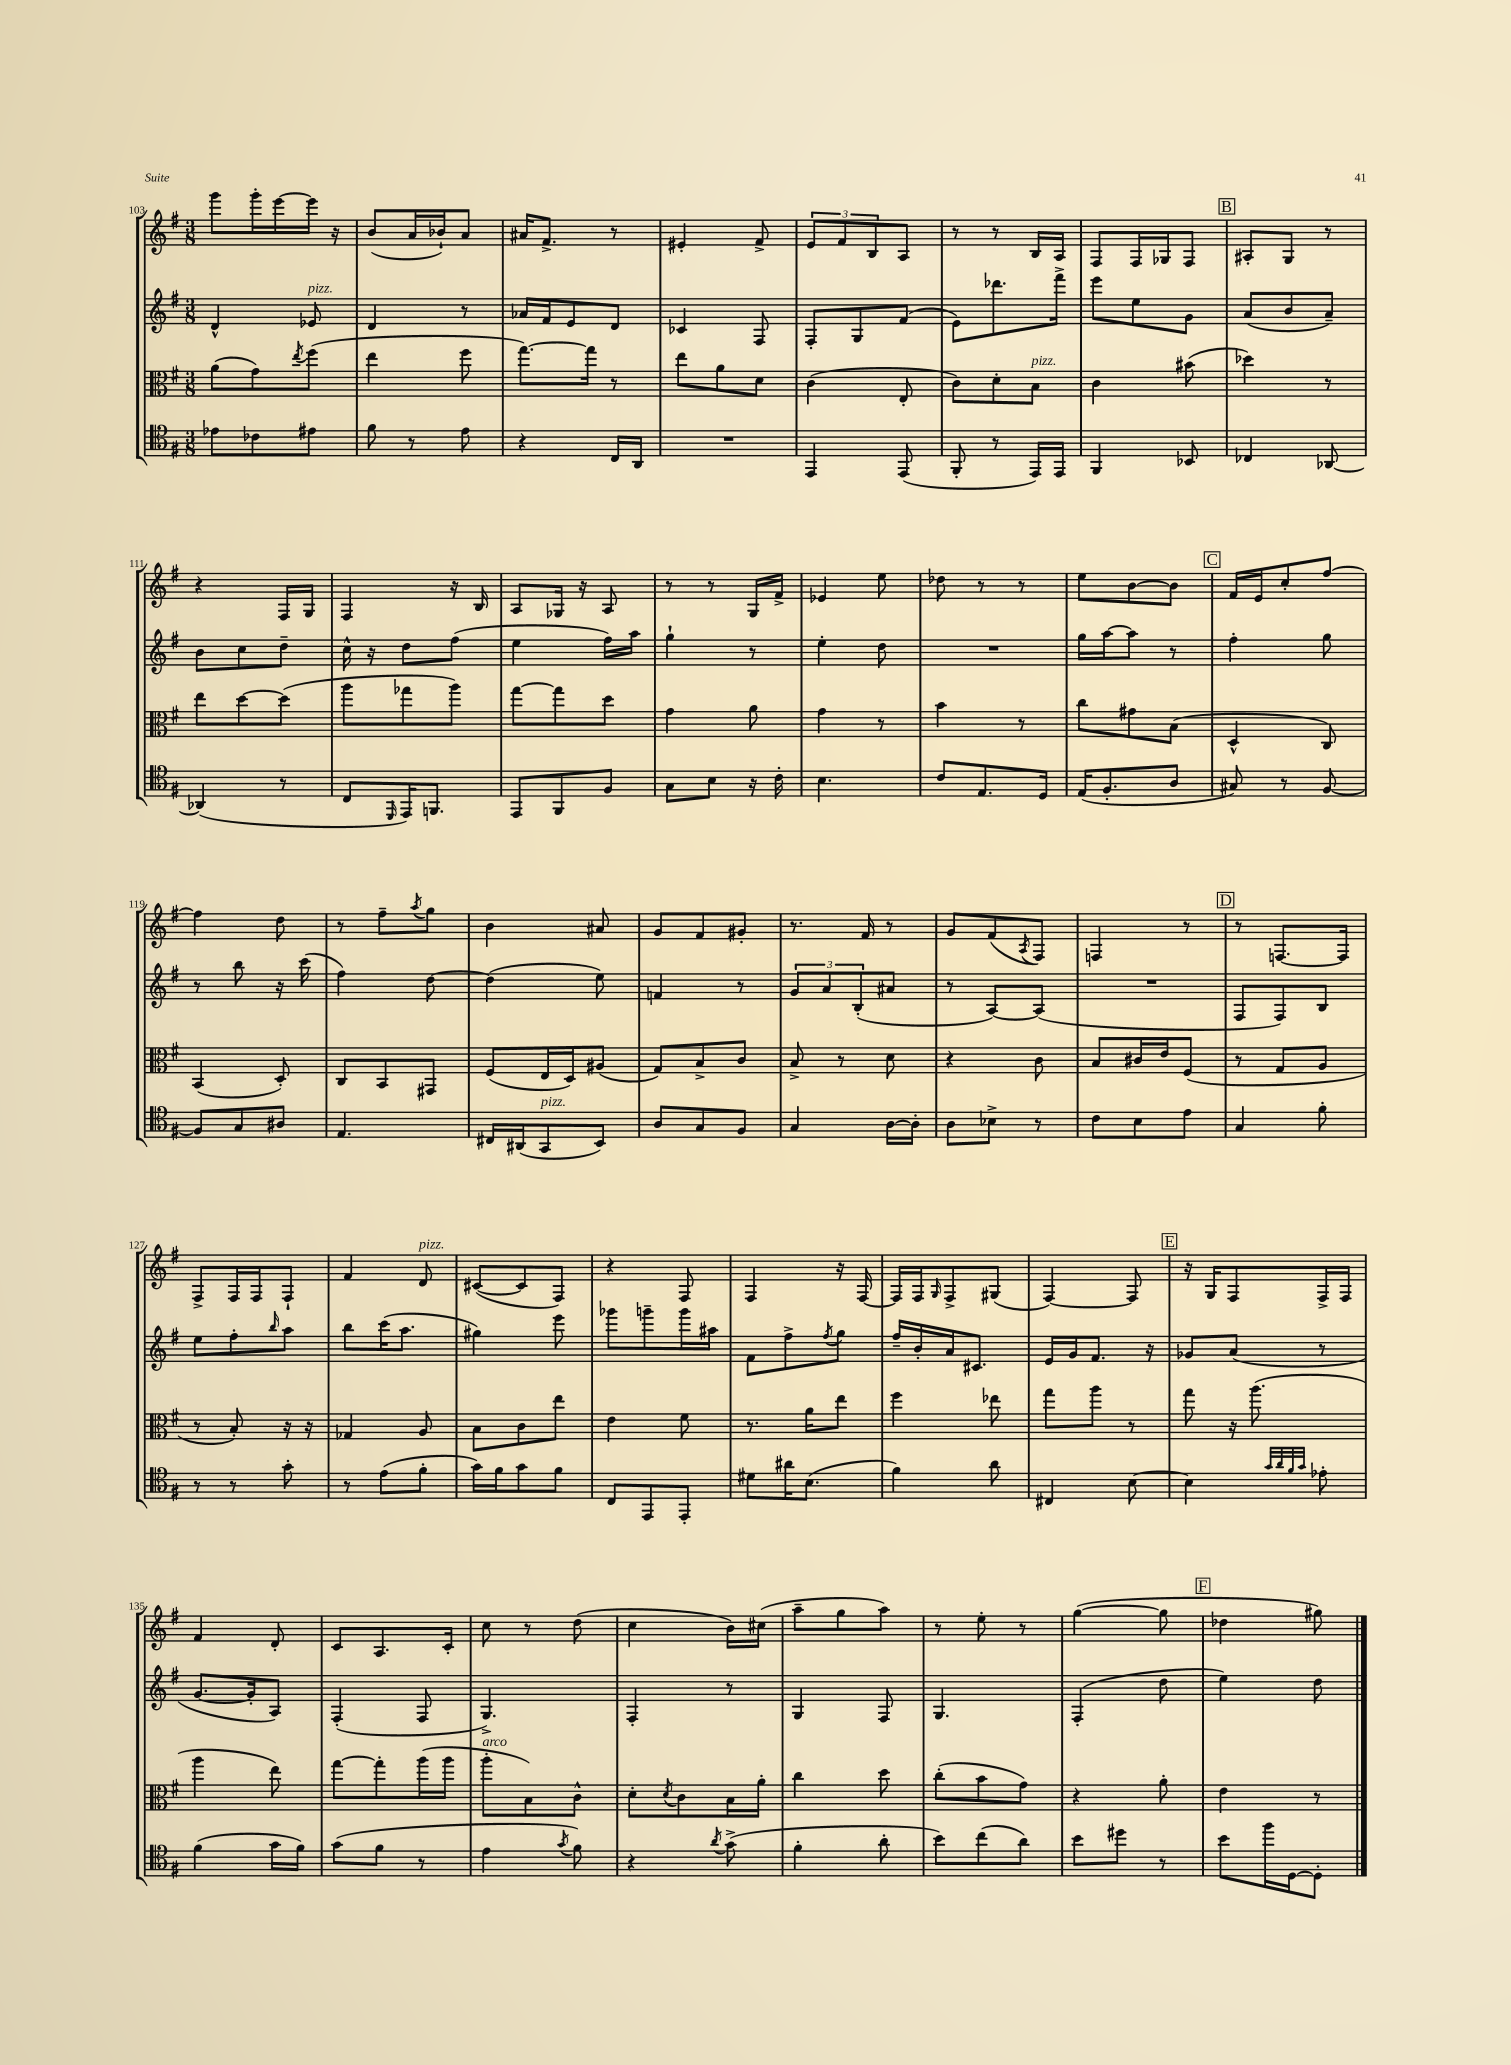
<<
\new StaffGroup <<
\new Staff = "s0" {
    \clef treble \key g \major \numericTimeSignature \time 3/8
    g'''8 g'''16-. e'''16~ e'''16 r16 |
    b'8( a'16 bes'16-!) a'8 |
    ais'16 fis'8.-> r8 |
    eis'4-. fis'8-> |
    \tuplet 3/2 { e'8 fis'8 b8 } a8 |
    r8 r8 b16 a16 |
    fis8 fis16 ges16 fis8 |
    \mark \markup { \box "B" } ais8-. g8 r8 |
    r4 fis16 g16 |
    fis4 r16 b16 |
    a8 ges16 r16 a8 |
    r8 r8 g16 fis'16-> |
    ees'4 e''8 |
    des''8 r8 r8 |
    e''8 b'8~ b'8 |
    \mark \markup { \box "C" } fis'16 e'16 c''8-. fis''8~ |
    fis''4 d''8 |
    r8 fis''8-- \acciaccatura { a''8 } g''8 |
    b'4 ais'8 |
    g'8 fis'8 gis'8-. |
    r8. fis'16 r8 |
    g'8 fis'8( \acciaccatura { a8 } fis8) |
    f4 r8 |
    \mark \markup { \box "D" } r8 f8.~ f16 |
    fis8-> fis16 fis16 fis8-! |
    fis'4 d'8^\markup { \italic "pizz." } |
    cis'8~( cis'8 fis8) |
    r4 fis8 |
    fis4 r16 fis16~ |
    fis16 fis16 \grace { g16 } fis8-> gis8( |
    fis4~) fis8 |
    \mark \markup { \box "E" } r16 g16 fis8 fis16-> fis16 |
    fis'4 d'8-. |
    c'8 a8. c'16-. |
    c''8 r8 d''8( |
    c''4 b'16) cis''16( |
    a''8-- g''8 a''8) |
    r8 e''8-. r8 |
    g''4~( g''8 |
    \mark \markup { \box "F" } des''4 gis''8) \bar "|." |
}
\new Staff = "s1" {
    \clef treble \key g \major \numericTimeSignature \time 3/8
    d'4-^ ees'8^\markup { \italic "pizz." } |
    d'4 r8 |
    aes'16 fis'16 e'8 d'8 |
    ces'4 fis8 |
    fis8-. g8 fis'8( |
    e'8) des'''8. fis'''16-> |
    e'''8 e''8 g'8 |
    \mark \markup { \box "B" } a'8( b'8 a'8--) |
    b'8 c''8 d''8-- |
    c''16-^ r16 d''8 fis''8( |
    e''4 fis''16) a''16 |
    g''4-! r8 |
    e''4-. d''8 |
    R4. |
    g''16 a''16~ a''8 r8 |
    \mark \markup { \box "C" } fis''4-. g''8 |
    r8 b''8 r16 c'''16( |
    fis''4) d''8~ |
    d''4( e''8) |
    f'4 r8 |
    \tuplet 3/2 { g'8 a'8 b8-.( } ais'8 |
    r8 a8~) a8( |
    R4. |
    \mark \markup { \box "D" } fis8 fis8) b8 |
    e''8 fis''8-. \grace { b''16 } a''8 |
    b''8 c'''16( a''8. |
    gis''4) e'''8 |
    ges'''8 g'''8-- g'''16 ais''16 |
    fis'8 fis''8-> \acciaccatura { fis''8 } g''8 |
    fis''16-- b'16-. a'16 cis'8. |
    e'16 g'16 fis'8. r16 |
    \mark \markup { \box "E" } ges'8 a'8( r8 |
    g'8.~ g'16-. a8) |
    fis4-.( fis8 |
    g4.->) |
    fis4-. r8 |
    g4 fis8 |
    g4. |
    fis4-.( d''8 |
    \mark \markup { \box "F" } e''4) d''8 \bar "|." |
}
\new Staff = "s2" {
    \clef alto \key g \major \numericTimeSignature \time 3/8
    a'8( g'8) \acciaccatura { e''8 } fis''8( |
    e''4 fis''8 |
    g''8.~) g''16 r8 |
    e''8 a'8 d'8 |
    c'4( e8-. |
    c'8) d'8-. b8^\markup { \italic "pizz." } |
    c'4 bis'8( |
    \mark \markup { \box "B" } des''4) r8 |
    e''8 d''8~ d''8( |
    a''8 ges''8 a''8) |
    g''8~ g''8 d''8 |
    g'4 a'8 |
    g'4 r8 |
    b'4 r8 |
    c''8 gis'8 b8( |
    \mark \markup { \box "C" } d4-^ c8) |
    b,4( d8-.) |
    c8 b,8 gis,8 |
    fis8( e16 d16) ais8( |
    g8) b8-> c'8 |
    b8-> r8 d'8 |
    r4 c'8 |
    b8 cis'16 e'16 fis8( |
    \mark \markup { \box "D" } r8 g8 a8 |
    r8 b8-.) r16 r16 |
    ges4 a8 |
    b8 c'8 e''8 |
    e'4 fis'8 |
    r8. a'16 e''8 |
    fis''4 ees''8 |
    g''8 a''8 r8 |
    \mark \markup { \box "E" } g''8 r16 a''8.( |
    a''4 e''8) |
    g''8~ g''8-. a''16( a''16 |
    a''8-.^\markup { \italic "arco" } b8) c'8-^ |
    d'8-. \acciaccatura { d'8 } c'8 b16 a'16-. |
    c''4 d''8 |
    c''8-.( b'8 g'8) |
    r4 a'8-. |
    \mark \markup { \box "F" } e'4 r8 \bar "|." |
}
\new Staff = "s3" {
    \clef tenor \key g \major \numericTimeSignature \time 3/8
    ees'8 ces'8 eis'8 |
    fis'8 r8 e'8 |
    r4 c16 a,16 |
    R4. |
    e,4 e,8( |
    fis,8-. r8 e,16) e,16 |
    fis,4 bes,8 |
    \mark \markup { \box "B" } ces4 aes,8~ |
    aes,4( r8 |
    c8 \grace { d,16 } e,16) f,8. |
    e,8 fis,8 fis8 |
    g8 b8 r16 c'16-. |
    b4. |
    c'8 e8. d16 |
    e16( fis8.-. a8 |
    \mark \markup { \box "C" } gis8) r8 fis8~ |
    fis8 g8 ais8 |
    e4. |
    cis16 ais,16( g,8^\markup { \italic "pizz." } b,8) |
    a8 g8 fis8 |
    g4 a16~ a16-. |
    a8 bes8-> r8 |
    c'8 b8 e'8 |
    \mark \markup { \box "D" } g4 fis'8-. |
    r8 r8 g'8-. |
    r8 e'8( fis'8-. |
    g'16) fis'16 g'8 fis'8 |
    c8 e,8 e,8-. |
    dis'8 ais'16 b8.( |
    fis'4) a'8 |
    cis4 b8~ |
    \mark \markup { \box "E" } b4 \grace { g'32 a'32 fis'32 g'32 } ees'8-. |
    fis'4( g'16 fis'16) |
    g'8( fis'8 r8 |
    e'4 \acciaccatura { g'8 } fis'8) |
    r4 \acciaccatura { a'8 } g'8->( |
    fis'4-. a'8-. |
    b'8) c''8( a'8) |
    b'8 dis''8 r8 |
    \mark \markup { \box "F" } b'8 fis''16 d16~ d8-. \bar "|." |
}
>>
>>
\layout { \context { \Score currentBarNumber = #103 } }
